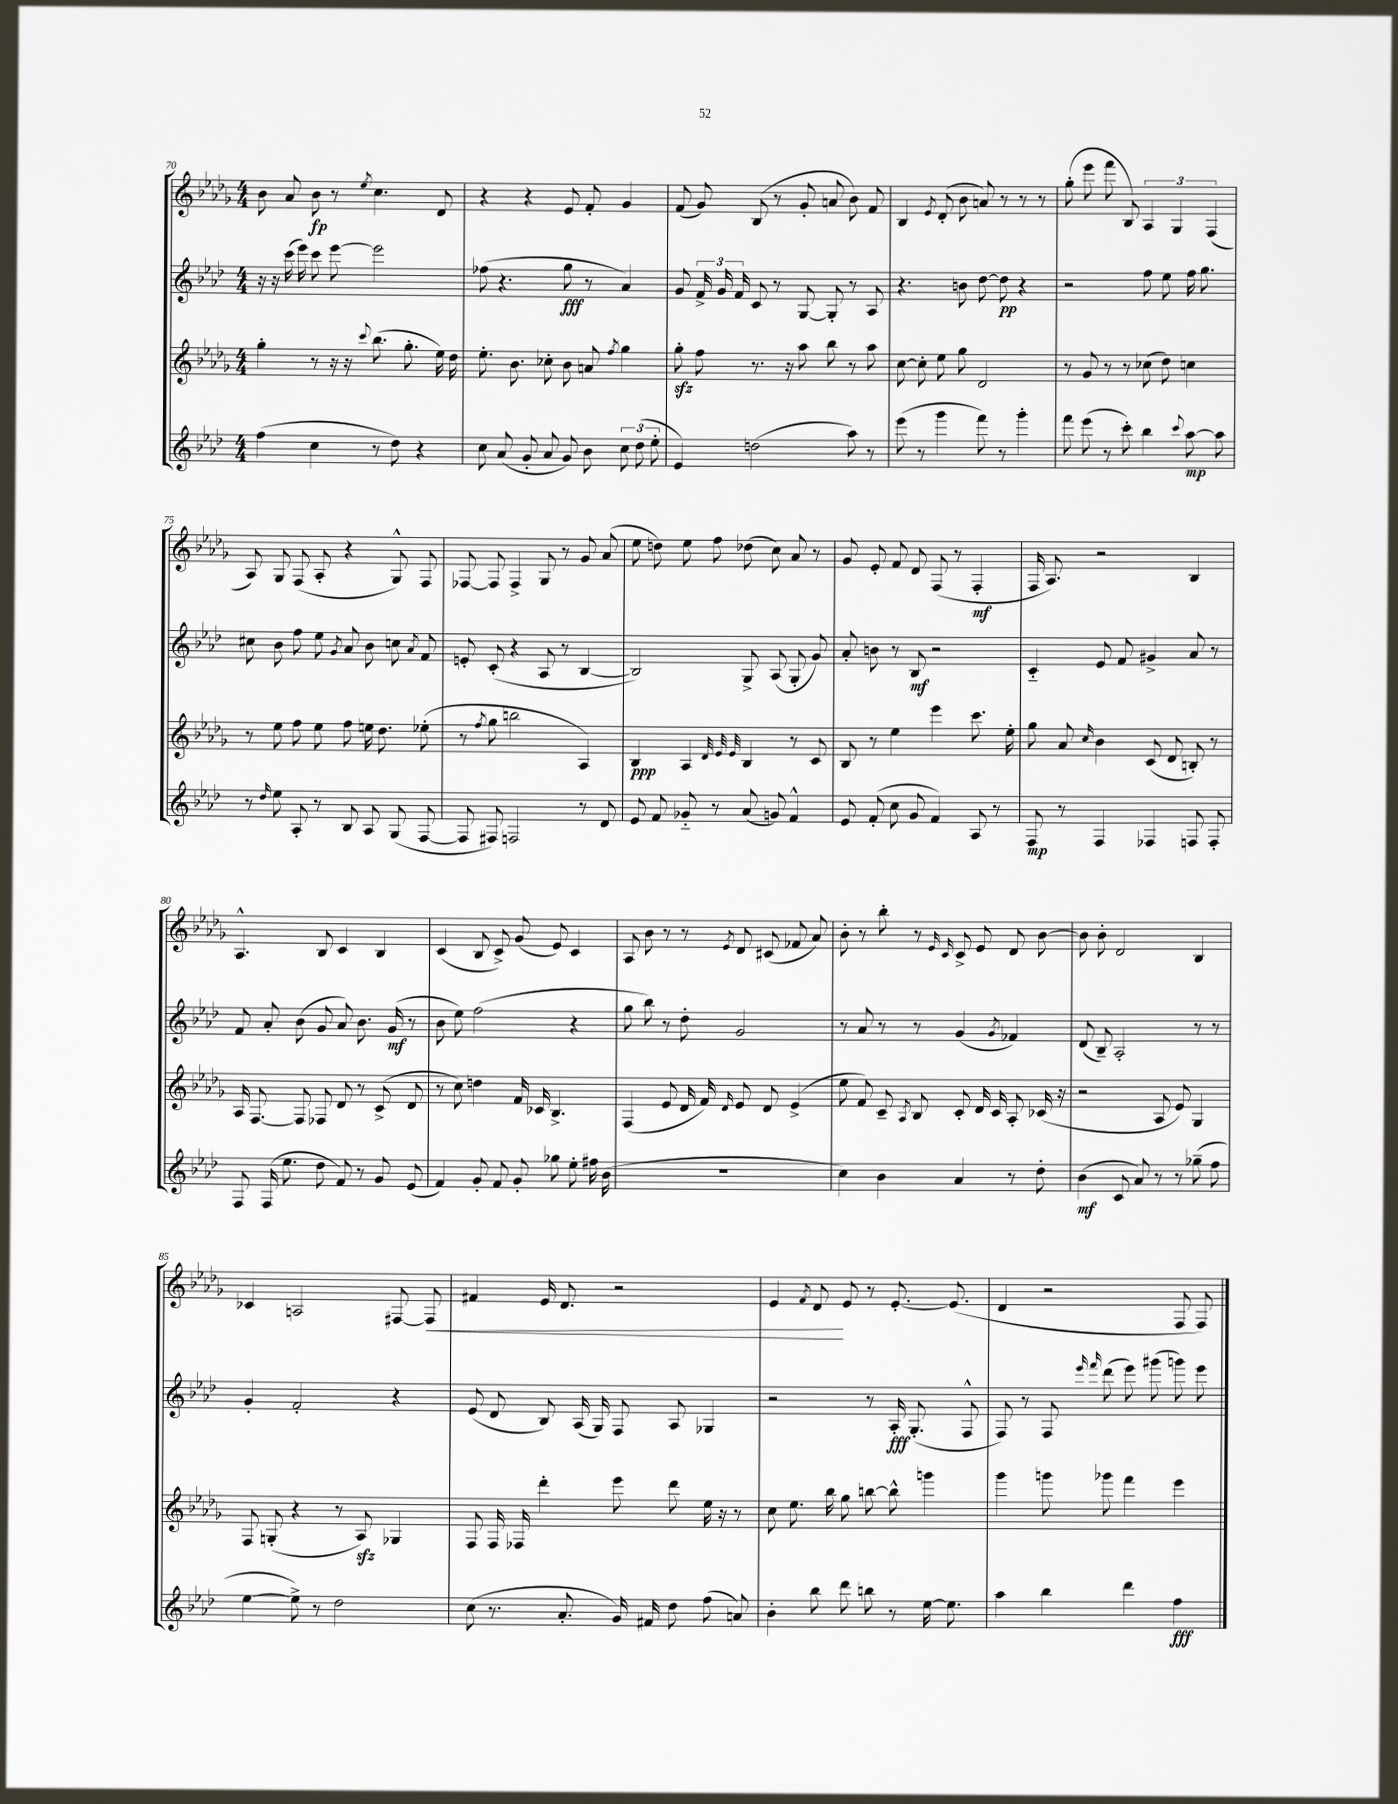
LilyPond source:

<<
\new StaffGroup <<
\new Staff = "s0" {
    \clef treble \key des \major \numericTimeSignature \time 4/4
    \autoBeamOff bes'8 aes'8 bes'8\fp r8 \acciaccatura { ees''8 } c''4. des'8 |
    r4 r4 ees'8 f'8-. ges'4 |
    f'8( ges'8) bes8( r8 ges'8-. a'8 bes'8) f'8 |
    bes4 \acciaccatura { ees'8 } des'8-.( bes'8 a'8) r8 r8 r8 |
    ges''8-.( ees'''8 f'''8 bes8) \tuplet 3/2 { aes4 ges4 f4( } |
    aes8) ges8 f8( aes8-. r4 ges8-^) f8 |
    fes8~ fes8 fes4-> ges8 r8 ges'8 aes'8( |
    ees''8 d''8) ees''8 f''8 des''8( c''8) aes'8 r8 |
    ges'8 ees'8-. f'8 des'8 f8( r8 f4-.\mf |
    f16 aes8.) r2 bes4 |
    aes4.-^ bes8 c'4 bes4 |
    c'4( bes8 c'8->) ges'8( ees'8) c'4 |
    aes8 bes'8 r8 r8 \acciaccatura { ees'8 } des'8 cis'8( fes'8 aes'8) |
    bes'8-. r8 bes''8-. r8 \grace { ees'16 c'16 } c'8-> ees'8 des'8 bes'8~ |
    bes'8 bes'8-. des'2 bes4 |
    ces'4 a2 fis8~ fis8\< |
    fis'4 ees'16 des'8. r2 |
    ees'4 \acciaccatura { f'8 } des'8\! ees'8 r8 ees'8.~-. ees'8.( |
    des'4 r2 f8 f8) \bar "|." |
}
\new Staff = "s1" {
    \clef treble \key aes \major \numericTimeSignature \time 4/4
    \autoBeamOff r16 r16 c'''16( ees'''16) c'''8 ees'''8~ ees'''2 |
    fes''8( r4. g''8\fff r8 aes'4) |
    g'8 \tuplet 3/2 { f'16-> g'16 f'16 } c'8 r8 g8~ g8-. r8 aes8 |
    r4. b'8 des''8~ des''8\pp r4 |
    r2 f''8 ees''8 f''16 g''8. |
    cis''8 bes'8 f''8 ees''8 \acciaccatura { g'8 } aes'8 bes'8 c''8 \acciaccatura { aes'8 } f'8 |
    e'8-. c'8-.( r4 aes8 r8 bes4~ |
    bes2) g8-> aes8( g8-. g'8) |
    aes'8-. b'8 r8 bes8\mf r2 |
    c'4-_ ees'8 f'8 gis'4-> aes'8 r8 |
    f'8 aes'8-. bes'8( g'8 aes'8) bes'8. g'16\mf( r8 |
    bes'8 ees''8) f''2( r4 |
    g''8 bes''8) r8 des''8-. g'2 |
    r8 aes'8 r8 r8 g'4( \acciaccatura { g'8 } fes'4) |
    des'8( bes8--) aes2-. r8 r8 |
    g'4-. f'2-. r4 |
    ees'8( des'8 bes8) aes16( g16) f8 aes8 ges4 |
    r2 r8 aes16-.\fff g8.-.( f8-^ |
    f8) r8 f8 \grace { ees'''16 f'''16 } des'''8( ees'''8) gis'''8( g'''8) ees'''8 \bar "|." |
}
\new Staff = "s2" {
    \clef treble \key des \major \numericTimeSignature \time 4/4
    \autoBeamOff ges''4-. r8 r16 r16 \appoggiatura { c'''8 } bes''8.( ges''8.-. ees''16) des''16 |
    ees''8.-. bes'8. ces''8-. bes'8 a'8 \acciaccatura { f''8 } ges''4 |
    ges''8-.\sfz f''8 r8. r16 aes''8 bes''8 r8 aes''8 |
    c''8~ c''8-. ees''8 ges''8 des'2 |
    r8 ges'8 r8 r8 ces''8( des''8) c''4 |
    r8 ees''8 f''8 ees''8 f''8 e''16 des''8. ees''8-.( |
    r8 \acciaccatura { f''8 } ges''8 b''2 aes4) |
    bes4\ppp aes4 \grace { des'32 ees'32 ees'32 } bes4 r8 c'8 |
    bes8 r8 ees''4 ees'''4 c'''8. ees''16-. |
    ges''8 aes'8 \grace { c''16 } bes'4 c'8( des'8 b8-.) r8 |
    aes16 f8.~ f8 fes8 des'8 r8 c'8->( des'8 |
    r8 c''8) d''4 f'16 ces'16 bes4.-> |
    f4( ees'8 des'16 f'16) \grace { des'16 } ees'8 des'8 ees'4->( |
    ees''8 f'8) c'8-- \acciaccatura { aes8 } bes8 c'8-. des'16 c'16 aes8-. ces'16( r16 |
    r2 aes8 ees'8) ges4 |
    f8 g8-.( r4 r8 aes8\sfz) ges4 |
    f8 f16 fes16 des'''4-. ees'''8 des'''8 ees''16 r16 r8 |
    c''8 ees''8. bes''16 ges''8 b''8~ b''8-^ g'''4 |
    ges'''4 g'''8 ges'''8 f'''4 ees'''4 \bar "|." |
}
\new Staff = "s3" {
    \clef treble \key aes \major \numericTimeSignature \time 4/4
    \autoBeamOff f''4( c''4 r8 des''8) r4 |
    c''8 aes'8( g'8-. aes'8 g'8) bes'8 \tuplet 3/2 { c''8 des''8( ees''8-. } |
    ees'4) d''2( aes''8) r8 |
    ees'''8( r8 g'''4 f'''8) r8 g'''4-. |
    f'''8 ees'''8( r8 c'''8-.) bes''4 \appoggiatura { c'''8 } aes''8~\mp aes''8 |
    r8 \grace { des''16 } ees''8 aes8-. r8 bes8 aes8 g8( f8~ |
    f8 fis8) f2 r8 des'8 |
    ees'8 f'8 ges'8-_ r8 aes'8( g'8) f'4-^ |
    ees'8 f'8-.( c''8 g'8 f'4) aes8 r8 |
    f8\mp r8 f4 fes4 f8 f8-. |
    f8 f16( ees''8. des''8 f'8) r8 g'8 ees'8( |
    f'4) g'8-. f'8 g'8-. ges''8 ees''8-. fis''16 bes'16( |
    R1 |
    c''4) bes'4 aes'4 r8 des''8-. |
    bes'4\mf( c'8 aes'8) r8 r8 ges''8--( f''8 |
    ees''4~ ees''8->) r8 des''2 |
    c''8( r8. aes'8.-. g'16) fis'16 des''8 f''8( a'8) |
    bes'4-. bes''8 des'''8 b''8 r8 ees''16~ ees''8. |
    aes''4 bes''4 des'''4 f''4\fff \bar "|." |
}
>>
>>
\layout { \context { \Score currentBarNumber = #70 } }
